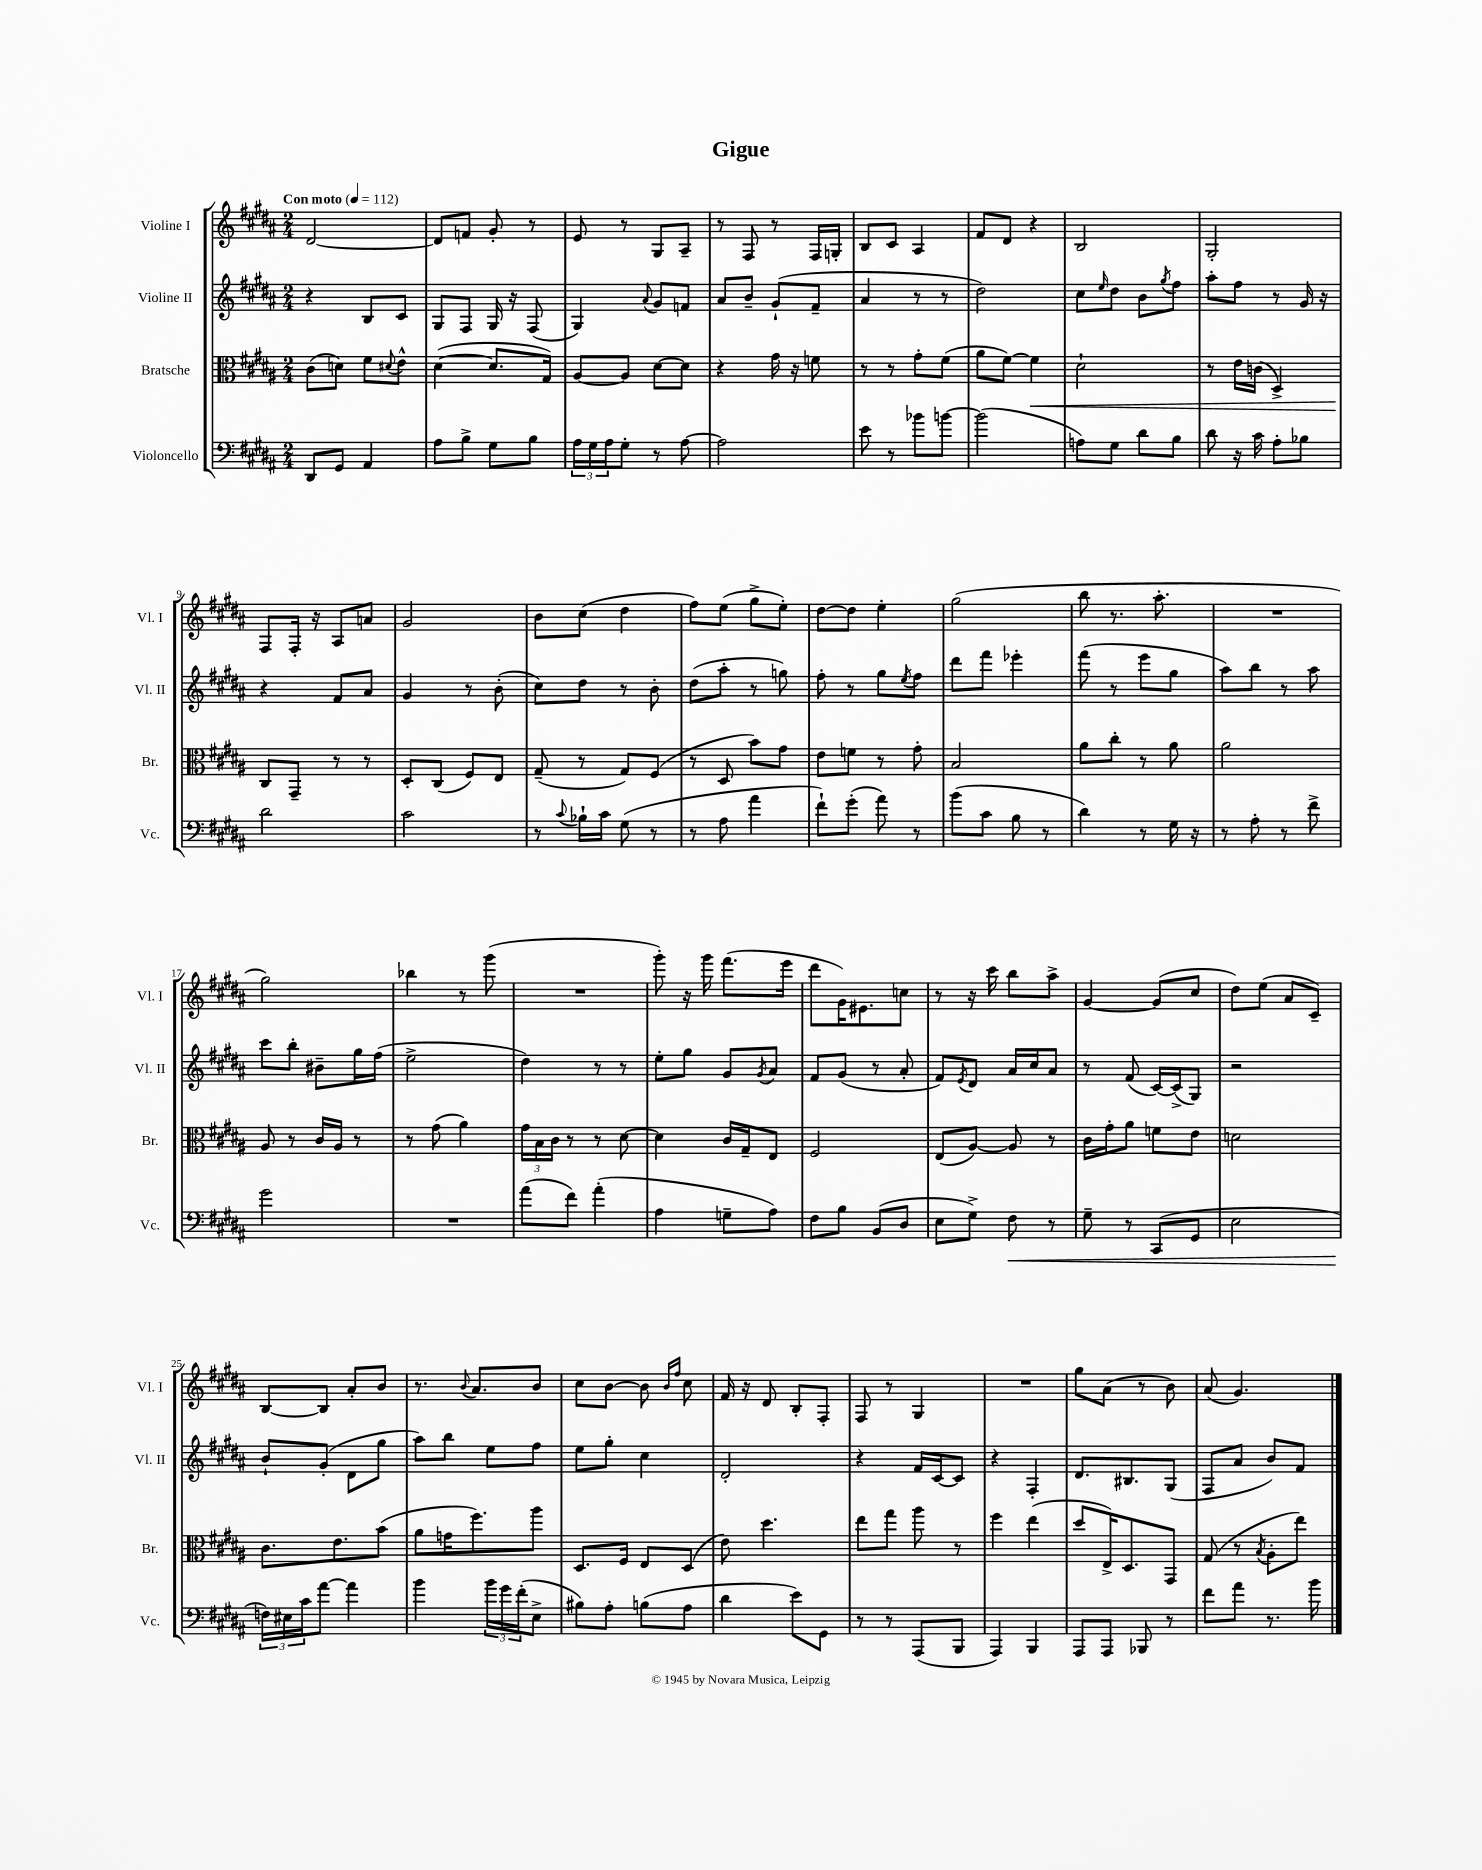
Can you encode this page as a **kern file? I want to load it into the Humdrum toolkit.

**kern	**kern	**kern	**kern
*staff4	*staff3	*staff2	*staff1
*clefF4	*clefC3	*clefG2	*clefG2
*k[f#c#g#d#a#]	*k[f#c#g#d#a#]	*k[f#c#g#d#a#]	*k[f#c#g#d#a#]
*M2/4	*M2/4	*M2/4	*M2/4
*MM112	*MM112	*MM112	*MM112
8DD#/L	(8c#\L	4r	[2d#/
8GG#/J	8d\J)	.	.
4AA#/	8f#\L	8B/L	.
.	8qqd#/	.	.
.	8e^^\J	8c#/J	.
=	=	=	=
8A#\L	([4d#\	8G#/L	8d#/]L
8B^\J	.	8F#/J	8f/J
8G#\L	8.d#/]L	16G#/	8g#'/
.	.	16r	.
8B\J	.	(8F#/	8r
.	16G#/Jk)	.	.
=	=	=	=
24A#\LL	[8A#/L	4G#/)	8e/
24G#\	.	.	.
24A#\J	.	.	.
8G#'\J	8A#/]J	.	8r
.	.	8qqa#/	.
8r	[8d#\L	8g#/L	8G#/L
[8A#\	8d#\]J	8f/J	8A#~/J
=	=	=	=
2A#\]	4r	8a#/L	8r
.	.	8b~/J	8F#/
.	16g#\	(8g#`/L	8r
.	16r	.	.
.	8f\	8f#~/J	16F#/LL
.	.	.	16G'/JJ
=	=	=	=
8e\	8r	4a#/	8B/L
8r	8r	.	8c#/J
8b-\L	8g#'\L	8r	4A#/
[8b\J	(8f#\J	8r	.
=	=	=	=
(2b\]	8a#\L	2dd#\)	8f#/L
.	[8f#\J)	.	8d#/J
.	4f#\]	.	4r
=	=	=	=
8A\L)	2d#`\	8cc#\L	2B/
.	.	16qqee/	.
8G#\J	.	8dd#\J	.
8d#\L	.	8b\L	.
.	.	8qgg#/	.
8B\J	.	8ff#\J	.
=	=	=	=
8d#\	8r	8aa#'\L	2G#'/
16r	16e\LL	8ff#\J	.
16c#\	(16c\JJ	.	.
8A#'\L	4D#^/)	8r	.
8B-\J	.	16g#/	.
.	.	16r	.
=	=	=	=
2d#\	8C#/L	4r	8F#/L
.	8GG#~/J	.	16F#'/Jk
.	.	.	16r
.	8r	8f#/L	8A#/L
.	8r	8a#/J	8a/J
=	=	=	=
2c#\	8D#'/L	4g#/	2g#/
.	(8C#/J	.	.
.	8F#/L)	8r	.
.	8E/J	(8b'\	.
=	=	=	=
8r	(8G#~/	8cc#\L)	8b\L
8qqc#/	.	.	.
16B-`\LL	8r	8dd#\J	(8cc#\J
16c#\JJ	.	.	.
(8G#\	8G#/L)	8r	4dd#\
8r	(8F#/J	8b'\	.
=	=	=	=
8r	8r	(8dd#\L	8ff#\L)
8A#\	8D#/	8aa#'\J	(8ee\J
4a#\	8b\L)	8r	8gg#^\L
.	8g#\J	8gg\)	8ee'\J)
=	=	=	=
8f#`\L)	8e\L	8ff#'\	[8dd#\L
(8g#'\J	8f\J	8r	8dd#\]J
8a#\)	8r	8gg#\L	4ee'\
.	.	8qee/	.
8r	8g#'\	8ff#\J	.
=	=	=	=
(8b\L	2B/	8ddd#\L	(2gg#\
8c#\J	.	8fff#\J	.
8B\	.	4eee-'\	.
8r	.	.	.
=	=	=	=
4d#\)	8a#\L	(8fff#\	8bb\
.	8cc#'\J	8r	8.r
8r	8r	8eee\L	.
.	.	.	8.aa#'\
16G#\	8a#\	8gg#\J	.
16r	.	.	.
=	=	=	=
8r	2a#\	8aa#\L)	2r
8A#'\	.	8bb\J	.
8r	.	8r	.
8f#^\	.	8aa#\	.
=	=	=	=
2g#\	8A#/	8ccc#\L	2gg#\)
.	8r	8bb'\J	.
.	16c#/LL	8b#~\L	.
.	16A#/JJ	.	.
.	8r	16gg#\L	.
.	.	(16ff#\JJ	.
=	=	=	=
2r	8r	2ee^\	4bb-\
.	(8g#\	.	.
.	4a#\)	.	8r
.	.	.	(8ggg#\
=	=	=	=
(8a#\L	24g#\LL	4dd#\)	2r
.	24B\	.	.
.	24c#\JJ	.	.
8f#\J)	8r	.	.
(4a#'\	8r	8r	.
.	[8d#\	8r	.
=	=	=	=
4A#\	4d#\]	8ee'\L	8ggg#'\)
.	.	8gg#\J	16r
.	.	.	16ggg#\
8G~\L	16c#/LL	8g#/L	(8.fff#\L
.	16G#~/J	.	.
.	.	8qg#/	.
8A#\J)	8E/J	8a#/J	.
.	.	.	16eee\Jk
=	=	=	=
8F#\L	2F#/	8f#/L	8ddd#\L
8B\J	.	(8g#/J	16g#\K)
.	.	.	8.e#\
(8BB/L	.	8r	.
8D#/J	.	8a#'/	8cc\J
=	=	=	=
8E\L	(8E/L	8f#/L)	8r
.	.	8qe/	.
8G#^\J)	[8A#/J)	8d#/J	16r
.	.	.	16ccc#\
8F#\	8A#/]	16a#/LL	8bb\L
.	.	16cc#/J	.
8r	8r	8a#/J	8aa#^\J
=	=	=	=
8G#~\	16c#\LL	8r	[4g#/
.	16g#'\J	.	.
8r	8a#\J	(8f#/	.
(8CC#/L	8f\L	[16c#/LL)	(8g#/]L
.	.	(16c#^/]J	.
8GG#/J	8e\J	8G#/J)	8cc#/J
=	=	=	=
2E\	2d\	2r	8dd#\L)
.	.	.	(8ee\J
.	.	.	8a#/L
.	.	.	8c#~/J)
=	=	=	=
24F\LL)	8.c#\L	8b`/L	[8B/L
24E#\	.	.	.
24c#\J	.	.	.
[8a#\J	.	(8g#'/J	8B/]J
.	8.e\	.	.
4a#\]	.	8d#\L	8a#'/L
.	(8b\J	8gg#\J	8b/J
=	=	=	=
4b\	8a#\L	8aa#\L)	8.r
.	16g\K	8bb\J	.
.	.	.	8qqb/
.	8.ff#\)	.	8.a#/L
24b\LL	.	8ee\L	.
24g#\	.	.	.
(24f#'\J	.	.	.
8E^\J	8aa#\J	8ff#\J	8b/J
=	=	=	=
8B#\L)	8.D#/L	8ee\L	8cc#\L
8A#'\J	.	8gg#'\J	[8b\J
.	16F#/Jk	.	.
(8B\L	8E/L	4cc#\	8b\]
.	.	.	16qqb/LL
.	.	.	16qqff#/JJ
8A#\J	(8D#/J	.	8cc#\
=	=	=	=
4d#\	8e\)	2d#'/	16f#/
.	.	.	16r
.	4.dd#\	.	8d#/
8e\L)	.	.	8B'/L
8GG#\J	.	.	8F#'/J
=	=	=	=
8r	8ee\L	4r	8F#/
8r	8gg#\J	.	8r
(8AAA#/L	8aa#\	16f#/LL	4G#/
.	.	[16c#/J	.
8BBB/J	8r	8c#/]J	.
=	=	=	=
4AAA#/)	4ff#\	4r	2r
4BBB/	(4ee\	4F#'/	.
=	=	=	=
8AAA#/L	8dd#/L	8.d#/L	8gg#\L
8AAA#/J	16E^/K)	.	(8a#\J
.	8.D#/	8.B#/	.
8BBB-/	.	.	8r
8r	8GG#/J	(8G#/J	8b\)
=	=	=	=
8f#\L	(8G#/	8F#/L	(8a#/
8a#\J	8r	8a#/J	4.g#/)
.	8qB/	.	.
8.r	8A#'\L	8b/L)	.
.	8ee\J)	8f#/J	.
16b\	.	.	.
==	==	==	==
*-	*-	*-	*-
